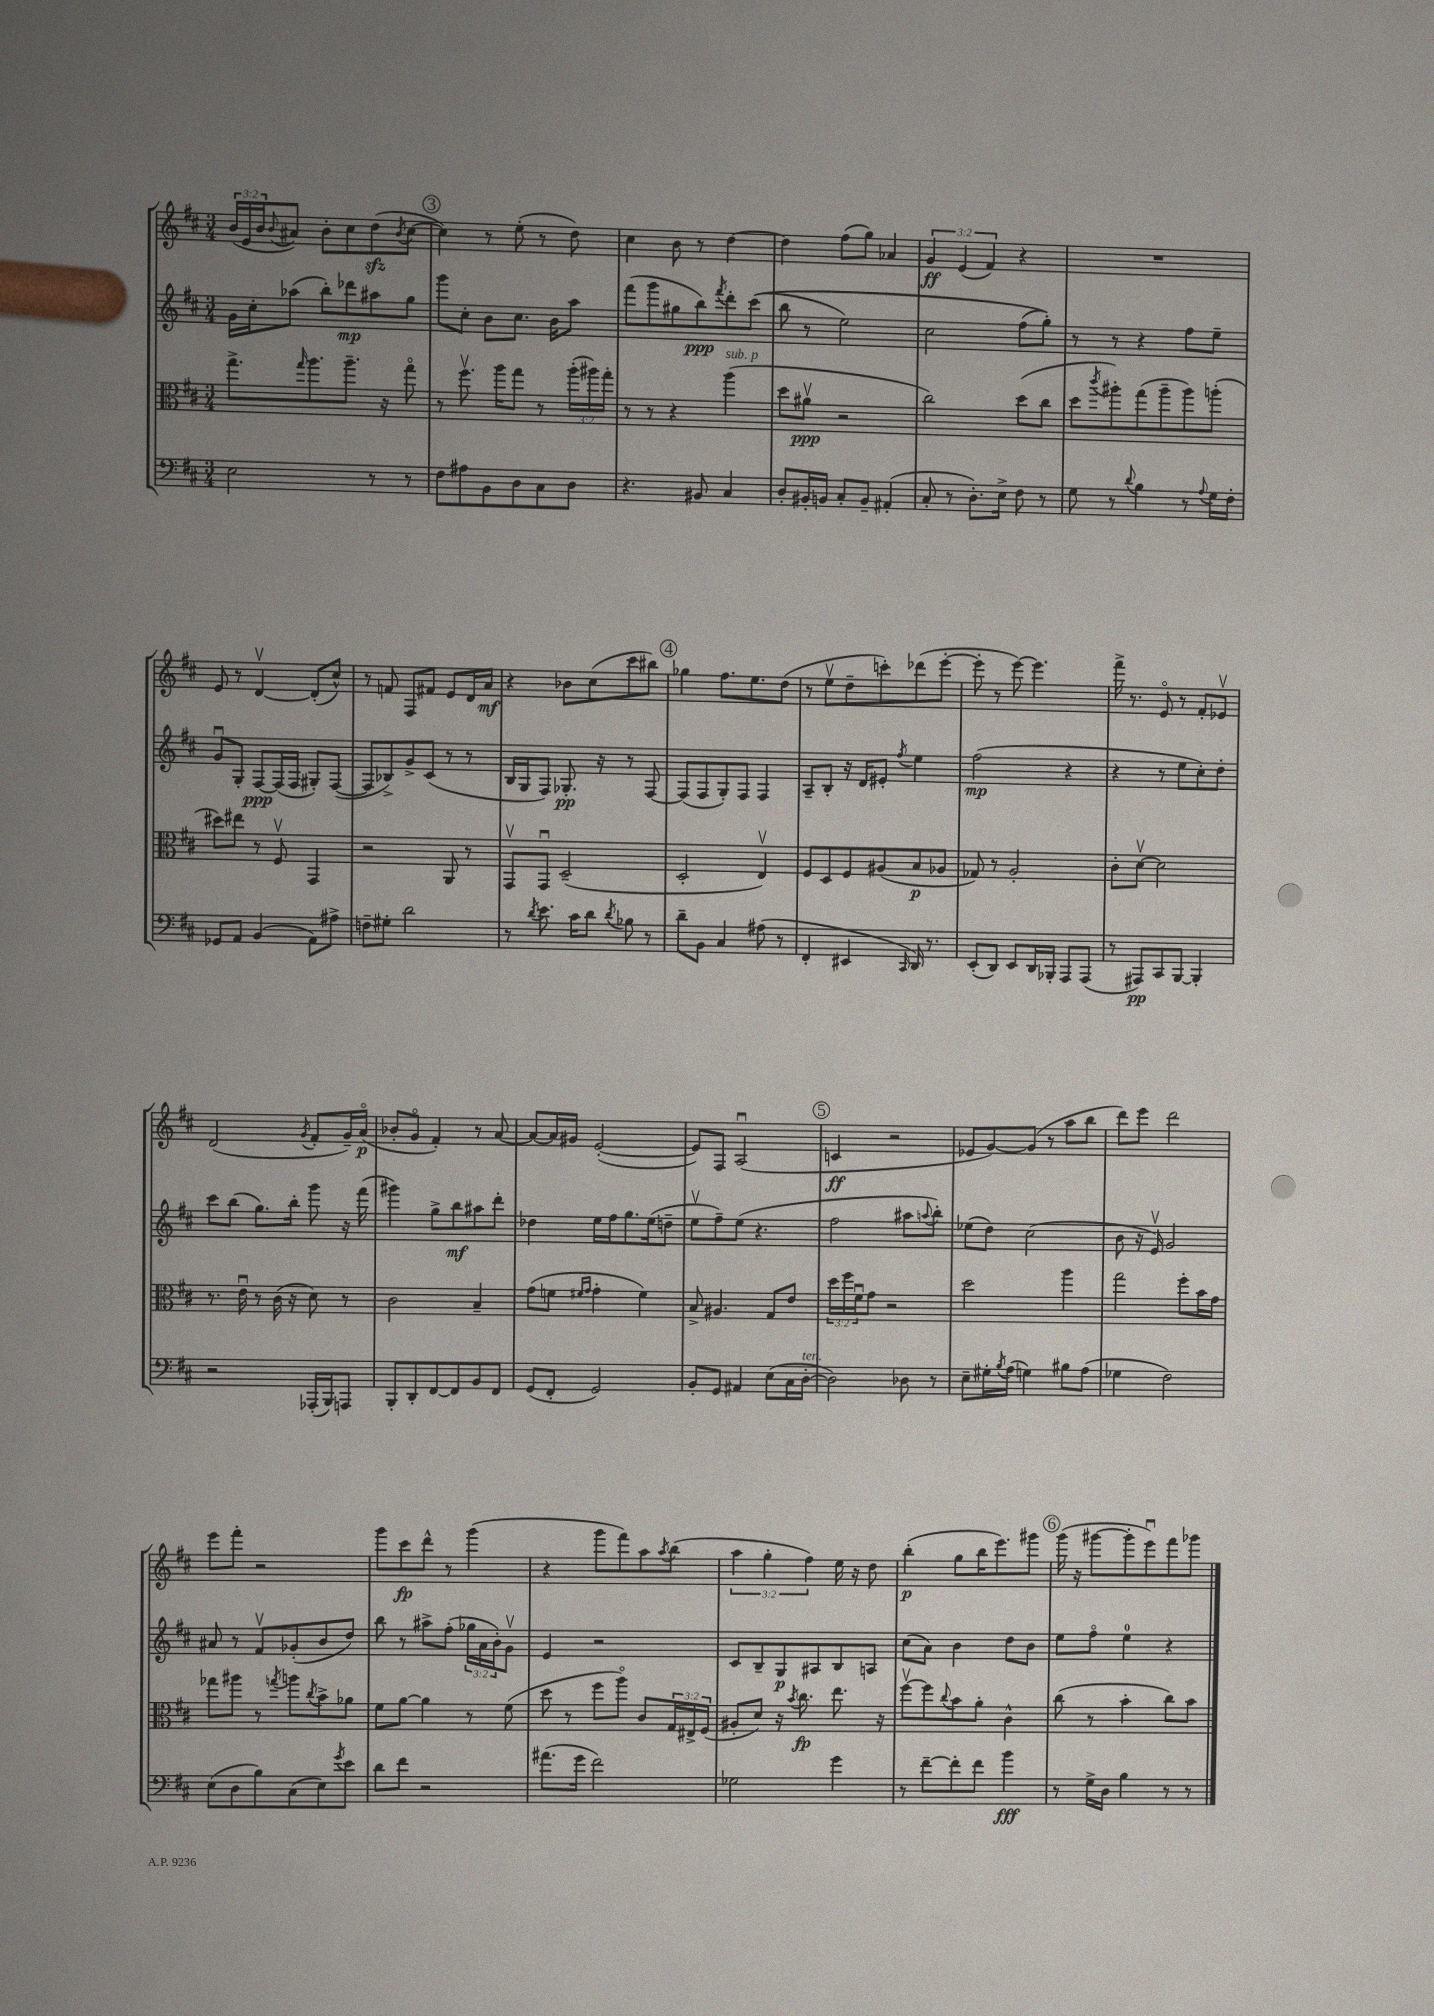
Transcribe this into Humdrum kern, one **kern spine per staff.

**kern	**kern	**kern	**kern
*staff4	*staff3	*staff2	*staff1
*clefF4	*clefC3	*clefG2	*clefG2
*k[f#c#]	*k[f#c#]	*k[f#c#]	*k[f#c#]
*M3/4	*M3/4	*M3/4	*M3/4
2E\	8.gg^\L	16g\LL	(24b/LL
.	.	.	24e/
.	.	16cc#'\J	.
.	.	.	24b/J
.	.	.	8qqb/
.	.	(8aa-\J	8a#/J)
.	16qqgg/	.	.
.	8.aa\	.	.
.	.	8bb'\L)	8b'\L
.	8.aa~\J	8ddd-\	8cc#\
8r	.	8aa#\	(8dd\
.	16r	.	.
.	.	.	8qb/
8r	8ggo\	8gg\J	[8cc#\J
=	=	=	=
8F#\L	8r	8ggg\L	4cc#\])
8A#\	8.ff#v\	8cc#'\J	.
8BB\	.	8b\L	8r
.	16aa\LK	.	.
8D\	8gg\J	8.cc#\J	(8ee'\
8C#\	8r	.	8r
.	.	16b\LK	.
8D\J	(24aa'\LL	8aa\J	8dd\)
.	24aa#\)	.	.
.	24gg'\JJ	.	.
=	=	=	=
4.r	8r	(8fff#\L	4cc#\
.	8r	8ggg\	.
.	4r	8gg#\	8b\
8BB#/	.	8bb\)	8r
.	.	8qfff#/	.
4C#/	(4aa\	8ddd'\	[4dd\
.	.	&((8ccc#\J	.
=	=	=	=
8D'/L	8dd\L	8bb\	4dd\]
16BB#'/L	8a#v\J	8r	.
16BB/JJ	.	.	.
8C#'/L	2r	2ee\)	(8ff#\L
8BB~/J	.	.	8gg\J)
(4AA#'/	.	.	4a-/
=	=	=	=
8C#'/	2cc#\)	2cc#\	6g/
8r	.	.	.
.	.	.	(6e/
8.D'\L)	.	.	.
.	.	.	6f#/)
16E^\Jk	.	.	.
8F#\	(8dd\L	(8ff#\L	4r
8r	8cc#\J	8gg'\J)&)	.
=	=	=	=
8G\	8dd\L	8r	2.r
.	8qccc#/	.	.
8r	8aa#'\)	8r	.
8qqd/	.	.	.
4B\	(8gg\	4r	.
.	8aa#~\	.	.
8r	8aa#\)	8ff#\L	.
8qqA/	.	.	.
16G\LL	(8aa'\J	8ee~\J	.
16F#'\JJ	.	.	.
=	=	=	=
8GG-/L	8dd#\L)	8gu/L	8e/
8AA/J	8ee#\J	8G'/J	8r
(4BB/	8r	[8F#/L	[4dv/
.	8F#v/	(16F#/]L	.
.	.	16F#/JJ	.
8AA\L)	4GG/	8G#'/L)	(8d'/]L
8A#^\J	.	([8F#/J	8cc#^^/J)
=	=	=	=
8F~\L	2r	8F#/]L	8r
8G#'\J	.	8B-^/)	8f/
2d\	.	8g^/	8F#/L
.	.	(8c#/J	8f#/J
.	8AA/	8r	8e/L
.	8r	8r	16d/L
.	.	.	16a/JJ
=	=	=	=
8r	8GGv/L	16B/LL	4r
.	.	16G/J	.
8qd/	.	.	.
8.e\	8GGu/J	8F#/J)	.
.	(2D~/	8.G-'/	8b-\L
16c#\LK	.	.	.
8d\J	.	.	(8cc#\
.	.	16r	.
8qd/	.	.	.
8B-\	.	8r	8ccc#\
8r	.	[8F#/	8bb#\J)
=	=	=	=
8d~\L	2D'/	(8F#/]L	4gg-\
8BB\J	.	8F#/	.
4C#/	.	8G'/)	8.ff#\L
.	.	8F#/J	.
.	.	.	8.ee\
(8A#\	4Ev/)	4F#/	.
8r	.	.	(8dd\J
=	=	=	=
4FF#'/	8F#/L	8A~/L	8r
.	8D/	8B'/J	8eev\L
4EE#/	8F#/	16r	8dd~\
.	.	16d/LK	.
.	(8A#/	8e#'/J	8ccc'\)
16qqCC#/	.	8qff#/	.
16DD/)	8B/	4ee\	(8ddd-\
8.r	.	.	.
.	8A-/J	.	[8eee'\J
=	=	=	=
(8EE'/L	8G-/)	(2ff#\	8eee'\]
8DD/J)	8r	.	8r
8EE/L	2A'/	.	[8eee\)
16DD/L	.	.	4.eee\]
16BBB-'/JJ	.	.	.
8AAA/L	.	4r	.
(8AAA/J	.	.	.
=	=	=	=
8r	8c#'\L	4r	16fff#^\
.	.	.	8.r
8AAA#/L)	[8dv\J	.	.
8CC#/	2d\]	8r	8eo/
[8BBB/J	.	8ee\L	8r
4BBB'/]	.	8cc#'\)	8f#'/L
.	.	8dd'\J	8e-v/J
=	=	=	=
2r	8.r	8ccc#\L	(2d/
.	.	(8bb\J	.
.	16eu\	.	.
.	8r	8.gg\L)	.
.	(16c#\	.	.
.	16r	16bb'\Jk	.
.	.	.	8qg/
(16AAA-'/LL	8d\)	8ggg\	8f#'/L
16BBB/J)	.	.	.
8AAA/J	8r	16r	16g~/L)
.	.	(16fff#\	(16ao/JJ
=	=	=	=
8BBB'/L	2c#\	4ggg#\)	8b-'/L
8DD'/	.	.	8go/J
[8FF#/	.	8gg^\L	4f#'/)
8FF#/]	.	8bb\	.
8BB/	4B~/	8aa#\	8r
8FF#/J	.	8ddd'\J	[8a/
=	=	=	=
(8GG/L	(8g\L	4dd-\	8a/_L
8FF#'/J	8f\J	.	16a/]L
.	.	.	16g#/JJ
.	16qqf#/LL	.	.
.	16qqg/JJ	.	.
2GG/)	4g'\	16ee\LL	([2e'/
.	.	16ff#\J	.
.	.	8.gg\	.
.	4f#\)	.	.
.	.	(16ee\k	.
.	.	8dd~\J	.
=	=	=	=
8BB'/L	8B^/	8eev\L	8e/]L)
8GG/J	4.A#/	8ff#~\)	8F#/J
4AA#/	.	(8ee\J	(2Au/
.	.	4.r	.
(8E\L	8G/L	.	.
16C#\L	8e/J	.	.
[16D'\JJ	.	.	.
=	=	=	=
2D\])	24dd\LL	2ff#\	4c/
.	24ff#\	.	.
.	24f#u\J	.	.
.	8g\J	.	.
.	2r	.	2r
8D-\	.	8aa#\L	.
.	.	8qqaa/	.
8r	.	8bb'\J)	.
=	=	=	=
8E~\L	2dd\	(8ee-\L	8e-/L
16G#'\L	.	8dd\J)	[8g/)
8qB/	.	.	.
(16A\JJ	.	.	.
4G\)	.	(2cc#\	(8g/]J
.	.	.	8r
8B#\L	4aa\	.	8aa\L
(8A\J	.	.	8bb\J
=	=	=	=
4G-\	2gg\	8b\	8ddd\L)
.	.	16r	8eee\J
.	.	16ev/)	.
2F#\)	.	2g/	2ddd\
.	8ff#'\L	.	.
.	16b\L	.	.
.	16g\JJ	.	.
=	=	=	=
(8E\L	8gg-\L	8a#/	8eee\L
8D\	8aa#\J	8r	8fff#'\J
8B\)	8r	8f#v/L	2r
.	8qgg/	.	.
(8C#\	8aa\L	(8g-'/	.
.	8qcc#/	.	.
8E\)	8b^\	8b/	.
8qg/	.	.	.
8e\J	8a-\J	8dd/J)	.
=	=	=	=
8d\L	8f#\L	8bb\	8ggg\L
8f#\J	[8a\J	8r	8ccc#\
2r	4a\]	8aa#^\L	8ddd^^\J
.	.	(8ff#'\J	8r
.	8r	24gg-\LL	(4ggg\
.	.	24a\	.
.	.	24b'\J)	.
.	(8f#\	8gv\J	.
=	=	=	=
(8.a#\L	8dd\	4e/	4r
.	8r	.	.
16g\Jk	.	.	.
2f#\)	8ff#\L	2r	8ggg\L
.	8aao\J)	.	8fff#\)
.	8c#/L	.	8aa\
.	.	.	8qaa/
.	24G/L	.	(8bb\J
.	24E#^/	.	.
.	(24F#/JJ	.	.
=	=	=	=
2G-\	8A#'/L	8c#/L	6aa\
.	8d/J)	8B~/	.
.	.	.	6gg'\
.	16r	8G/	.
.	8qb/	.	.
.	8.cc#\	.	.
.	.	.	6ff#\)
.	.	8A#/	.
4g\	8.ee\	8B/	16ee\
.	.	.	16r
.	.	8A/J	8dd\
.	16r	.	.
=	=	=	=
8r	[8ff#v\L	(8cc#\L	(4bb'\
[8f#~\L	8ff#\]	8a\J)	.
.	8qqcc#/	.	.
8f#'\]	8b\	4b\	8gg\L
8f#\J	8a'\J	.	16bb\K
.	.	.	8.eee\)
4b\	4c#^^\	8dd\L	.
.	.	8b\J	8ggg#\J
=	=	=	=
8r	(8cc#\	8ee\L	(16ggg\
.	.	.	16r
16G^\LL	8r	8ff#o\J	[8ggg#\L
16D\JJ	.	.	.
4B\	4b'\	4ee\	8ggg#'\]
.	.	.	8eeeu\)
8r	8cc#\L)	4r	8fff#\
8r	8b\J	.	8ggg-\J
==	==	==	==
*-	*-	*-	*-
